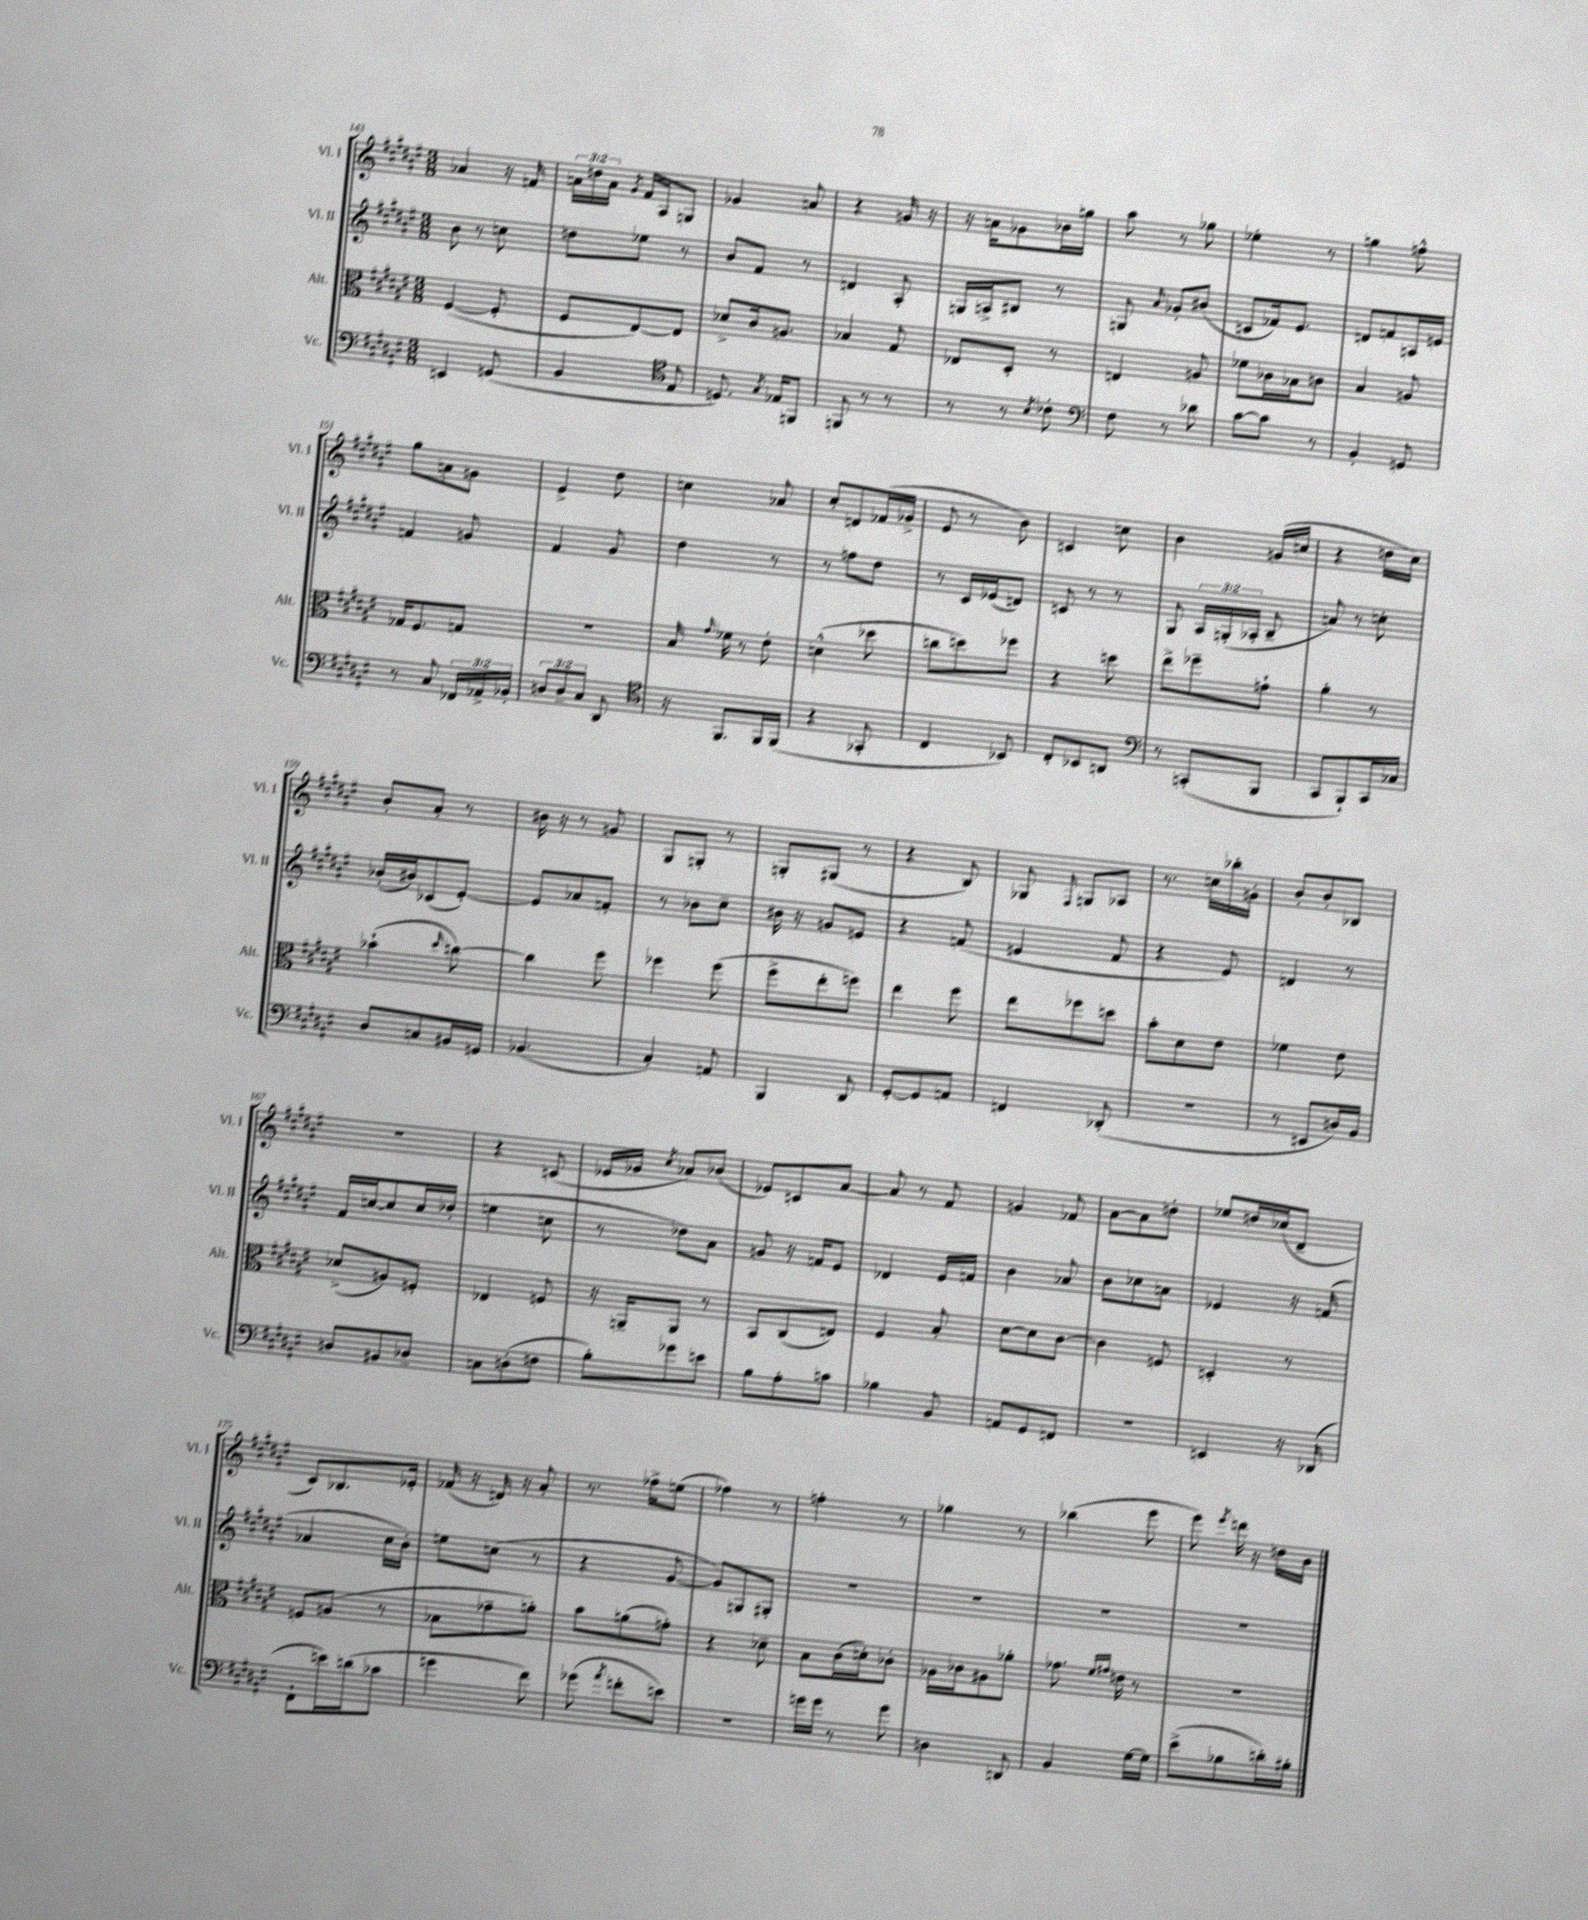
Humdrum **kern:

**kern	**kern	**kern	**kern
*part4	*part3	*part2	*part1
*staff4	*staff3	*staff2	*staff1
*I"Vc.	*I"Alt.	*I"Vl. II	*I"Vl. I
*I'Vc.	*I'Alt.	*I'Vl. II	*I'Vl. I
*clefF4	*clefC3	*clefG2	*clefG2
*k[f#c#g#d#a#e#]	*k[f#c#g#d#a#e#]	*k[f#c#g#d#a#e#]	*k[f#c#g#d#a#e#]
*M3/8	*M3/8	*M3/8	*M3/8
=143	=143	=143	=143
4EEn/	([4F#/	8b\	4a-X/
.	.	8r	.
(8GGn/	8F#'/]	8ccn\	16r
.	.	.	16fn/
=144	=144	=144	=144
4BB/	8F#/L	8ddn\L	24an\LL
.	.	.	24ddn\
.	.	.	24a\JJ
.	.	.	8qg#/
.	[8E#/)	8ee-X\J	16f#/LL
.	.	.	16A#/J
*clefC4	*	*	*
8E#/	8E#/J]	8r	8Gn/J
=145	=145	=145	=145
8.Dn/)	8d-X^/L	8b/L	4g-X/
.	16c#/k	8f#/J	.
8qG#/	.	.	.
16E-X/KL	8.An/J	.	.
8FFn/J	.	8r	8an/
=146	=146	=146	=146
8FFn/	4B-X/	4dn/	4r
8r	.	.	.
8r	8G#/	8A#'/	16gn/
.	.	.	16r
=147	=147	=147	=147
8r	8E-X/L	16Gn/LL	16r
.	.	16An^/J	16an\KL
8r	8D#'/J	8B#X/J	8g-X\
8qB/	.	.	.
8c-X'\	8r	8r	16b-X\L
.	.	.	16ggn\JJ
=148	=148	=148	=148
*clefF4	*	*	*
8F#\	4En/	8Gn/	8aa#\
.	.	16qqa#/	.
8r	.	8g-X'/L	8r
8d-X\	8An/	(8b#X/J	8gg-X\
=149	=149	=149	=149
[8c#\L	8f-X\L	8cn/L	4ee-X'\
8c#\J]	16c-X\L	16f-X/k)	.
.	16B-X\J	8.e#/J	.
8r	8cn\J	.	8r
=150	=150	=150	=150
4BB'/	4B/	8dn/L	4ggn\
.	.	8fn/	.
8GGn/	8An/	16An/L	8ffn^^\
.	.	16en/JJ	.
!!LO:LB:g=z
=151	=151	=151	=151
8r	16G-X/KL	4fn/	8gg#\L
.	8.F#/	.	.
8C#/	.	.	8an\
24FF-X/LL	8Gn/J	8gn/	8gn\J
24AA-X^/	.	.	.
24BB-X'/JJ	.	.	.
=152	=152	=152	=152
12Dn/L	4.r	4f#/	4e#^/
12D~/	.	.	.
12C#/J	.	.	.
8DD#/	.	8g#/	8dd#\
=153	=153	=153	=153
*clefC4	*	*	*
16r	16B/	4dd#\	4ccn\
.	16qqg#/	.	.
8.FF#/L	16f-X\	.	.
.	8r	.	.
16FF#/L	8e#'\	8r	8a-X/
(16FF#/JJ	.	.	.
=154	=154	=154	=154
4r	(4dn^^\	8r	8cc#'/L
.	.	8ffn\L	8dn/
8GG-X'/	8dd-X\	8dd#\J	(16f-X/L
.	.	.	16g-X^/JJ
=155	=155	=155	=155
4C#/	8ccn\L	8r	8e#/
.	8ddn\)	16c#/LL	8r
.	.	(16e-X/J	.
8BB-X/)	8ff-X\J	8dn/J)	8b\)
=156	=156	=156	=156
8C#'/L	4r	8cn/	4cn/
8BB-X/	.	8r	.
8AAn/J	8ddn\	8r	8ccn\
=157	=157	=157	=157
*clefF4	*	*	*
8r	8ee#^\L	8G#/	4b\
(8CCn'/L	8ff-X~\	24A#/LL	.
.	.	(24Gn'/	.
.	.	24A-X'/JJ	.
8BBB/J	8gn`\J	8B~/	(16gn/LL
.	.	.	16ccn/JJ
=158	=158	=158	=158
8CC#/L	4a#'\	8an/)	4r
8BBB`/)	.	8r	.
16CC#/L	8r	8ccn'\	16ddn\LL
16C-X/JJ	.	.	16cc#\JJ)
!!LO:LB:g=z
=159	=159	=159	=159
8D#/L	(4b-X`\	(16b-X'/LL	8b'/L
.	.	16b#X/J)	.
8Cn/	.	(8c-X/	8a#'/J
.	16qqdd#/	.	.
16BB#X/L	[8ccn\)	[8e#'/J)	8r
16GGn/JJ	.	.	.
=160	=160	=160	=160
(4.BB-X/	4cc\]	8e#/L]	16b#X\
.	.	.	16r
.	.	8a-X/	8r
.	8ff#\	8fn'/J	8gn/
=161	=161	=161	=161
4C#'/)	4ff-X\	8r	8G#/L
.	.	8b-X\L	8Gn'/J
8AAn/	(8ff-\	8cc#~\J	8r
=162	=162	=162	=162
4BBB/	8ff#^\L	16b#X\	8Gn'/L
.	.	16r	.
.	8ee#'\	8gn/L	(8G#X/J
8DD#/	8ffn\J)	8en/J	8r
=163	=163	=163	=163
[8GG#'/L	4ee#\	4r	4r
8GG#/]	.	.	.
8AAn/J	8ff#\	(8fn/	8B/)
=164	=164	=164	=164
4FFn/	8ee#\L	4en/	8G-X/
.	.	.	16qqF#/
.	8ff-X\	.	8Gn/L
(8DD-X'/	8ddn\J	8f#/	8A-X/J
=165	=165	=165	=165
4.r	8b'\L	4r	8.r
.	8d#\	.	.
.	.	.	16ccn\LL
.	8e#\J	8e#/)	16bb-X'\
.	.	.	16gn'\JJ
=166	=166	=166	=166
8r	4f-X\	4dn/	8b'/L
8EEn/L	.	.	8b'/
16Dn/L)	8e#\	8r	8B-X/J
16BB/JJ	.	.	.
!!LO:LB:g=z
=167	=167	=167	=167
8Dn/L	(8d-X^/L	16f#/LL	4.r
.	.	[16ccn/J	.
8BB#X/	8An/)	8cc/]	.
8D-X~/J	8Fn'/J	16cc/L	.
.	.	(16dd-X'/JJ	.
=168	=168	=168	=168
8Cn\L	4E-X/	4een\	4r
(8Dn'\	.	.	.
8Fn\J	8Fn/	8ccn\	(8cn/
=169	=169	=169	=169
8B'\L)	16r	8r	16e-X/LL
.	16AAn~/KL	.	16g-X/JJ
.	.	.	8qcc#/
8g-X\	8AA/J	8dd-X\L)	8a-X/L)
8en\J	8r	8a#\J	(8b-X/J
=170	=170	=170	=170
8B\L	8BB/L	8gn/	8e-X/L)
8A#'\	(8C#/	16r	8cn/
.	.	16fn/KL	.
8cn\J	8En/J)	8e#/J	[8a#/J
=171	=171	=171	=171
4B-X\	4F#/	4d-X/	8a#/]
.	.	.	8r
8BB/	8B'/	16e#/LL	8f#/
.	.	16fn/JJ	.
=172	=172	=172	=172
8AAn/L	[8d#\L	4b\	4gn/
8GG#/	8d#\]	.	.
8FFn/J	[8c#\J	8a-X/	8f-X/
=173	=173	=173	=173
4.r	4c#\]	8b\L	[8a#\L
.	.	8cc-X\	8a#\]
.	8Fn/	8an\J	8ddn'\J
=174	=174	=174	=174
4EEn/	4Dn'/	4e-X/	8ee-X/L
.	.	.	16ddn/L
.	.	.	(16cc-X/J
16r	8r	16r	8d#~/J
(16DD-X/	.	(16fn/	.
!!LO:LB:g=z
=175	=175	=175	=175
8FF#`\L	8Fn/L	4a-X/	8c#/L)
16en\L)	(8An/J	.	8.B-X/
(16dn\J	.	.	.
8c-X\J	8r	16cc#\LL	.
.	.	16b'\JJ)	16e-X'/Jk
=176	=176	=176	=176
4gn\	8B-X\L	8een\L	(16f-X/
.	.	.	16r
.	8g-X~\	(8ccn\J	16dn/)
.	.	.	16r
8f#\)	8an'\J)	8r	8a#'/
=177	=177	=177	=177
(8g-X\	8b\L	4r	8.r
8qa#/	.	.	.
8fn'\L	(8an\	.	.
.	.	.	16ff-X^\KL
8en\J)	8gn'\J)	[8g#/	(8een\J
=178	=178	=178	=178
4.r	4r	8g#/L])	4ff-X\)
.	.	8Gn/	.
.	8d-X~\	8G#X'/J	8r
=179	=179	=179	=179
16gn\LL	8B\L	4.r	4ffn'\
16g\JJ	.	.	.
8r	(16c#\L	.	.
.	16dn'\J)	.	.
8g\	8c-X'\J	.	8r
=180	=180	=180	=180
4Dn\	16A-X\LL	4.r	4gg-X\
.	16c-X\J	.	.
.	8A#X\	.	.
8DDn/	8a-X'\J	.	8r
=181	=181	=181	=181
4BB/	8.g-X\	4.r	(4bb-X\
.	16qqf#/LL	.	.
.	16qqg#X/JJ	.	.
.	16en\	.	.
[16G#\LL	8r	.	8eee#\
16G#\JJ]	.	.	.
=182	=182	=182	=182
(8e#^\L	4.r	4.r	8eee#\)
.	.	.	8qeee#/
8B-X\	.	.	16dddn\
.	.	.	16r
16dn'\L)	.	.	16ddn\LL
16B#X'\JJ	.	.	16b\JJ
==	==	==	==
*-	*-	*-	*-
